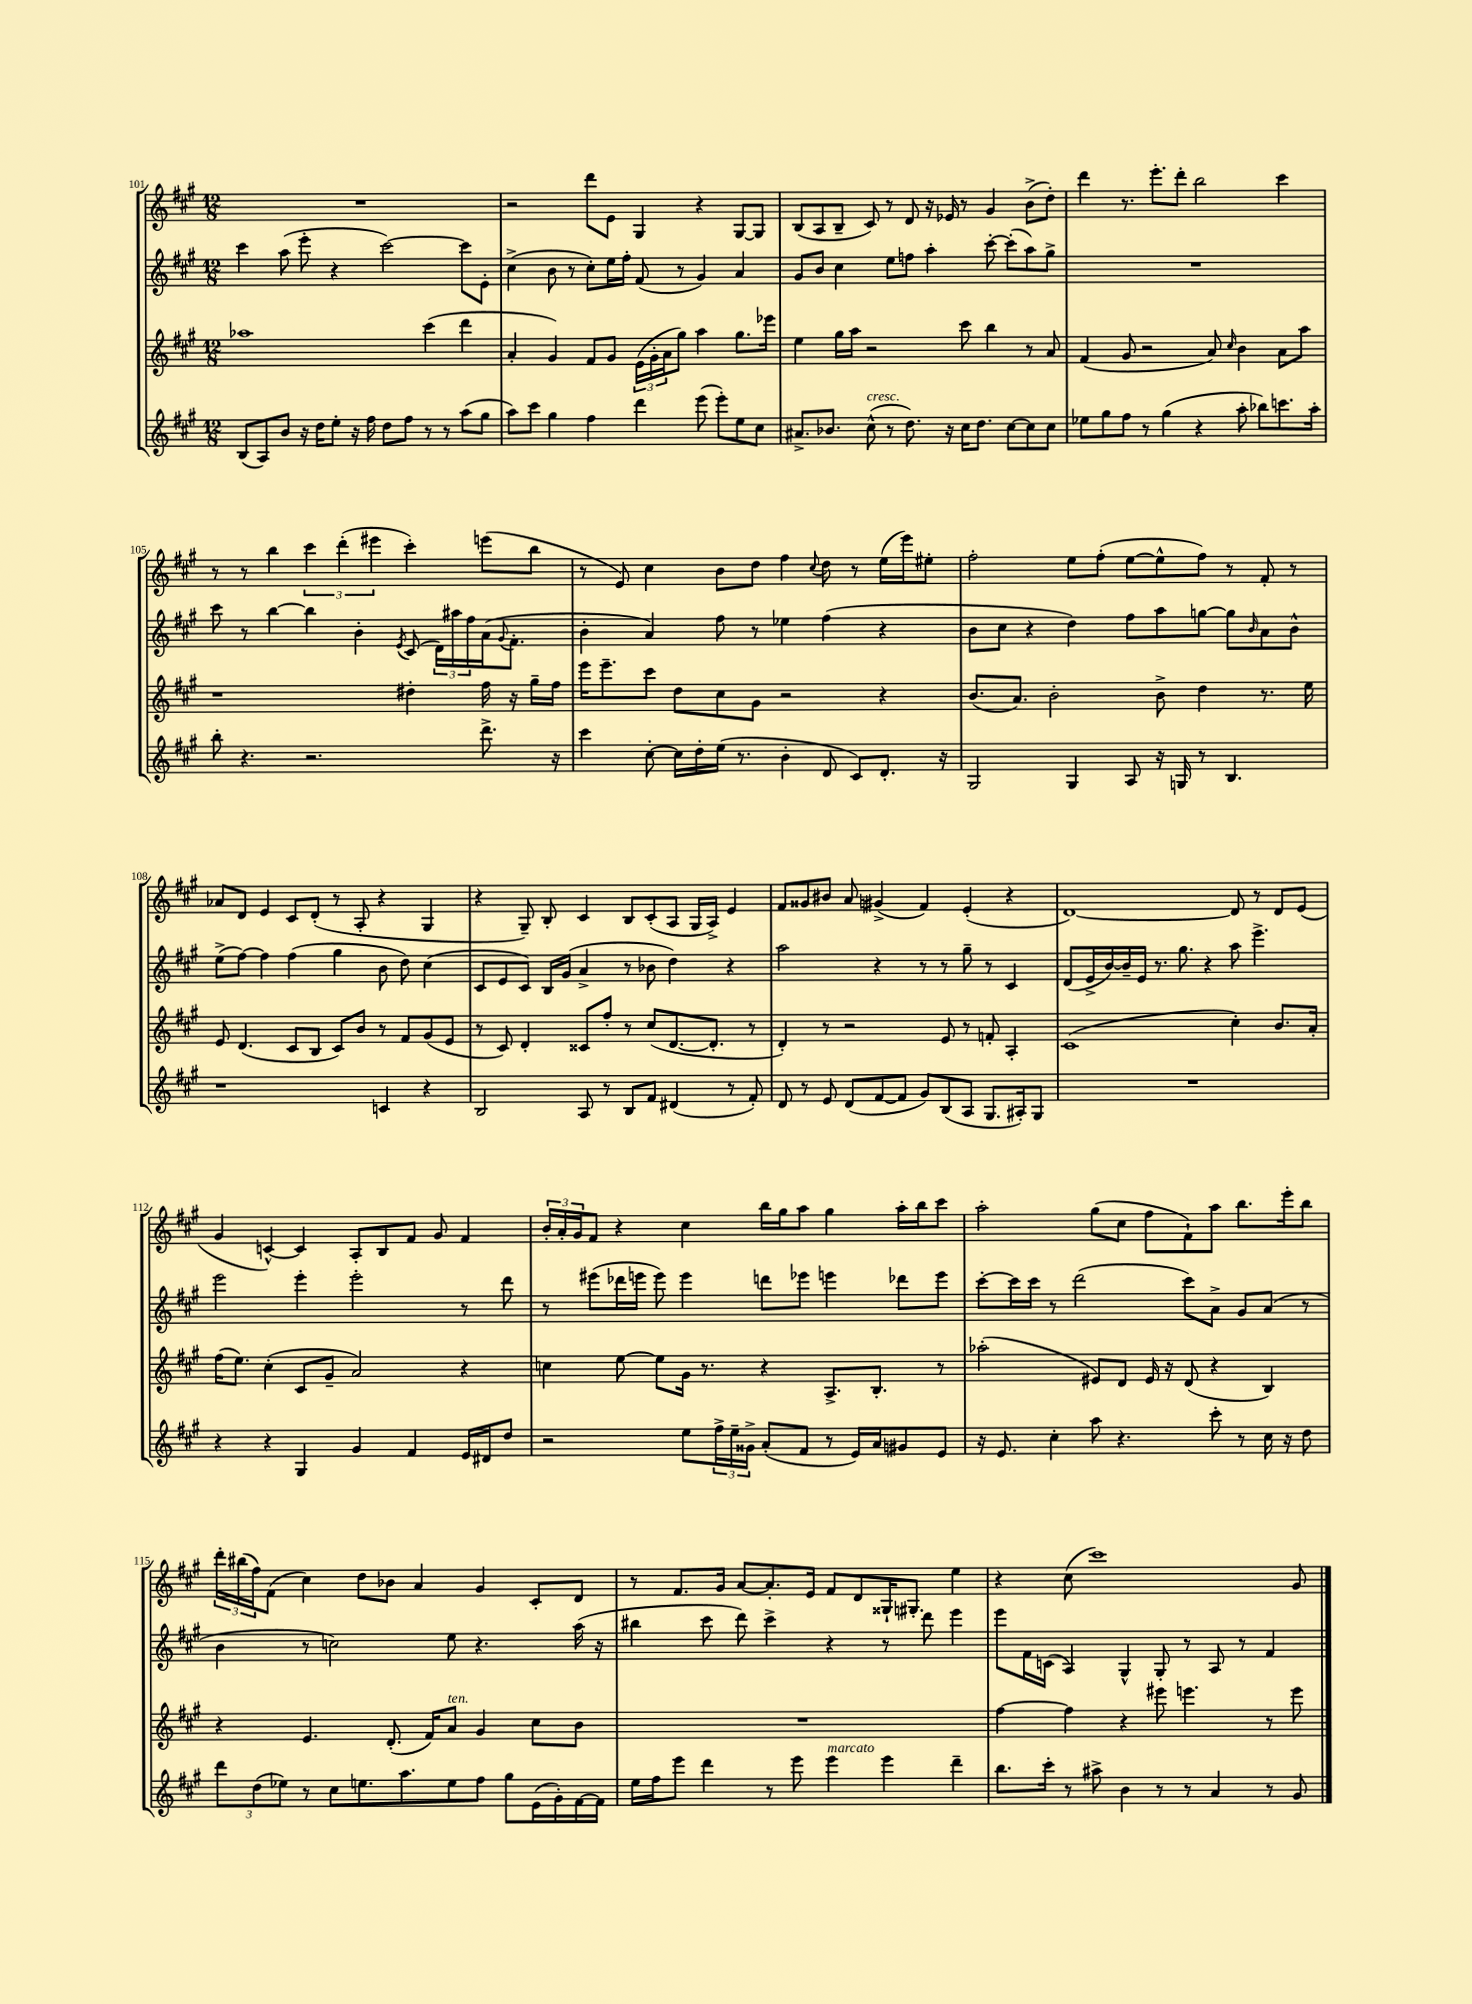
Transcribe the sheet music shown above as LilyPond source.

<<
\new StaffGroup <<
\new Staff = "s0" {
    \clef treble \key a \major \numericTimeSignature \time 12/8
    R1. |
    r2 d'''8 e'8 gis4 r4 gis8~ gis8 |
    b8( a8 b8-- cis'8) r8 d'8 r16 ees'16 r8 gis'4 b'8->( d''8-.) |
    d'''4 r8. e'''8.-. d'''8-. b''2 cis'''4 |
    r8 r8 b''4 \tuplet 3/2 { cis'''4 d'''4-.( eis'''4 } cis'''4-.) e'''8( b''8 |
    r8 e'8) cis''4 b'8 d''8 fis''4 \appoggiatura { cis''8 } d''8 r8 e''16( e'''16) eis''8-. |
    fis''2-. e''8 fis''8-.( e''8~ e''8-^ fis''8) r8 fis'8-. r8 |
    aes'8 d'8 e'4 cis'8 d'8-.( r8 a8-. r4 gis4 |
    r4 gis8--) b8-. cis'4 b8 cis'8-.( a8 gis16 a16->) e'4 |
    fis'8 gisis'8 bis'8 a'8 gis'4->( fis'4) e'4-.( r4 |
    d'1~) d'8 r8 d'8 e'8( |
    gis'4 c'4~-^) c'4 a8-. b8 fis'8 gis'8 fis'4 |
    \tuplet 3/2 { b'16-. a'16-. gis'16 } fis'8 r4 cis''4 b''16 gis''16 a''8 gis''4 a''16-. b''16 cis'''8 |
    a''2-. gis''8( cis''8 fis''8 fis'8-!) a''8 b''8. e'''16-. b''8 |
    \tuplet 3/2 { d'''16-. bis''16( fis''16) } fis'8( cis''4) d''8 bes'8 a'4 gis'4 cis'8-. d'8 |
    r8 fis'8. gis'16 a'8~ a'8.-. e'16 fis'8 d'8 gisis16-! gis8.-. e''4 |
    r4 cis''8( cis'''1) gis'8 \bar "|." |
}
\new Staff = "s1" {
    \clef treble \key a \major \numericTimeSignature \time 12/8
    cis'''4 a''8( e'''8-. r4 cis'''2~) cis'''8 e'8-. |
    cis''4->( b'8 r8 cis''8-.) e''16 fis''16-. fis'8( r8 gis'4) a'4 |
    gis'8 b'8 cis''4 e''8 f''8 a''4-. cis'''8~-. cis'''8-.( a''8) gis''8-> |
    R1. |
    cis'''8 r8 b''4~ b''4 b'4-. \acciaccatura { e'8 } cis'8( \tuplet 3/2 { d'16) ais''16 fis''16 } a'16( \appoggiatura { gis'8 } fis'8.-. |
    b'4-. a'4) fis''8 r8 ees''4 fis''4( r4 |
    b'8 cis''8 r4 d''4) fis''8 a''8 g''8~ g''8 \grace { b'16 } a'8 b'8-^ |
    e''8->( fis''8~) fis''4 fis''4( gis''4 b'8 d''8) cis''4( |
    cis'8 e'8 cis'8) b16 gis'16( a'4-> r8 bes'8 d''4) r4 |
    a''2 r4 r8 r8 gis''8-- r8 cis'4 |
    d'8( e'16-> b'16~) b'16-- e'16 r8. gis''8. r4 a''8 e'''4.-> |
    e'''2 e'''4-. e'''2-. r8 d'''8 |
    r8 eis'''8( des'''16 e'''16 e'''8) e'''4 d'''8 ees'''8 e'''4 des'''8 e'''8 |
    cis'''8~-. cis'''16 cis'''16 r8 d'''2( cis'''8) a'8-> gis'8 a'8( r8 |
    b'4 r8 c''2) e''8 r4. a''16( r16 |
    bis''4 cis'''8 d'''8) cis'''4-> r4 r8 d'''8 e'''4 |
    e'''8 fis'16 c'16( a4) gis4-^ gis8-. r8 a8 r8 fis'4 \bar "|." |
}
\new Staff = "s2" {
    \clef treble \key a \major \numericTimeSignature \time 12/8
    aes''1 cis'''4( d'''4 |
    a'4-. gis'4) fis'8 gis'8 \tuplet 3/2 { e'16( gis'16-. a'16 } gis''8) a''4 gis''8. ees'''16 |
    e''4 gis''16 a''16 r2 cis'''8 b''4 r8 a'8 |
    fis'4( gis'8 r2 a'8) \grace { cis''16 } b'4 a'8 a''8 |
    r1 dis''4-. fis''16 r16 gis''16-- fis''16 |
    e'''16 e'''8.-- cis'''8 d''8 cis''8 gis'8 r2 r4 |
    b'8.( a'8.) b'2-. b'8-> d''4 r8. e''16 |
    e'8 d'4.( cis'8 b8 cis'8) b'8 r8 fis'8 gis'8( e'8 |
    r8 cis'8) d'4-. cisis'8 fis''8-. r8 cis''8( d'8.~ d'8.-. r8 |
    d'4-.) r8 r2 e'8 r8 f'8-. a4-. |
    cis'1( cis''4-.) b'8. a'16-. |
    fis''16( e''8.) cis''4-.( cis'8 gis'8-- a'2) r4 |
    c''4 e''8~ e''8 gis'16 r8. r4 a8.-> b8.-. r8 |
    aes''2-.( eis'8) d'8 eis'16 r16 d'8( r4 b4) |
    r4 e'4. d'8.-.( fis'16) a'8^\markup { \italic "ten." } gis'4 cis''8 b'8 |
    R1. |
    fis''4~ fis''4 r4 eis'''8 e'''4. r8 e'''8 \bar "|." |
}
\new Staff = "s3" {
    \clef treble \key a \major \numericTimeSignature \time 12/8
    b8( a8) b'8 r16 d''16 e''8-. r16 fis''16 d''8 fis''8 r8 r8 a''8( gis''8 |
    a''8) cis'''8 gis''4 fis''4 d'''4 e'''8( e'''8-.) e''8 cis''8 |
    ais'8.-> bes'8. cis''8-^^\markup { \italic "cresc." }( r8 d''8.) r16 cis''16 d''8. cis''8~ cis''8 cis''8 |
    ees''8 gis''8 fis''8 r8 gis''4( r4 a''8-. bes''8) c'''8. a''16-. |
    b''8-. r4. r2. d'''8.-> r16 |
    cis'''4 cis''8~-. cis''16 d''16-. e''16( r8. b'4-. d'8 cis'8) d'8.-. r16 |
    gis2 gis4 a8 r16 g16 r8 b4. |
    r1 c'4 r4 |
    b2 a8 r8 b8 fis'8 dis'4( r8 fis'8-.) |
    d'8 r8 e'8 d'8( fis'8~ fis'8 gis'8) b8( a8 gis8. ais16-.) gis8 |
    R1. |
    r4 r4 gis4 gis'4 fis'4 e'16 dis'16 d''8 |
    r2 e''8 \tuplet 3/2 { fis''16-> e''16-- gisis'16-> } a'8-.( fis'8 r8 e'16) a'16 gis'8 e'8 |
    r16 e'8. cis''4-. a''8 r4. cis'''8-. r8 cis''16 r16 d''8 |
    \tuplet 3/2 { d'''8 d''8( ees''8) } r8 cis''8 e''8. a''8. e''8 fis''8 gis''8 e'16( gis'16-.) fis'16~ fis'16 |
    e''16 fis''16 e'''8 d'''4 r8 e'''8 e'''4^\markup { \italic "marcato" } e'''4 d'''4-- |
    b''8. cis'''16-. r8 ais''8-> b'4 r8 r8 a'4 r8 gis'8 \bar "|." |
}
>>
>>
\layout { \context { \Score currentBarNumber = #101 } }
